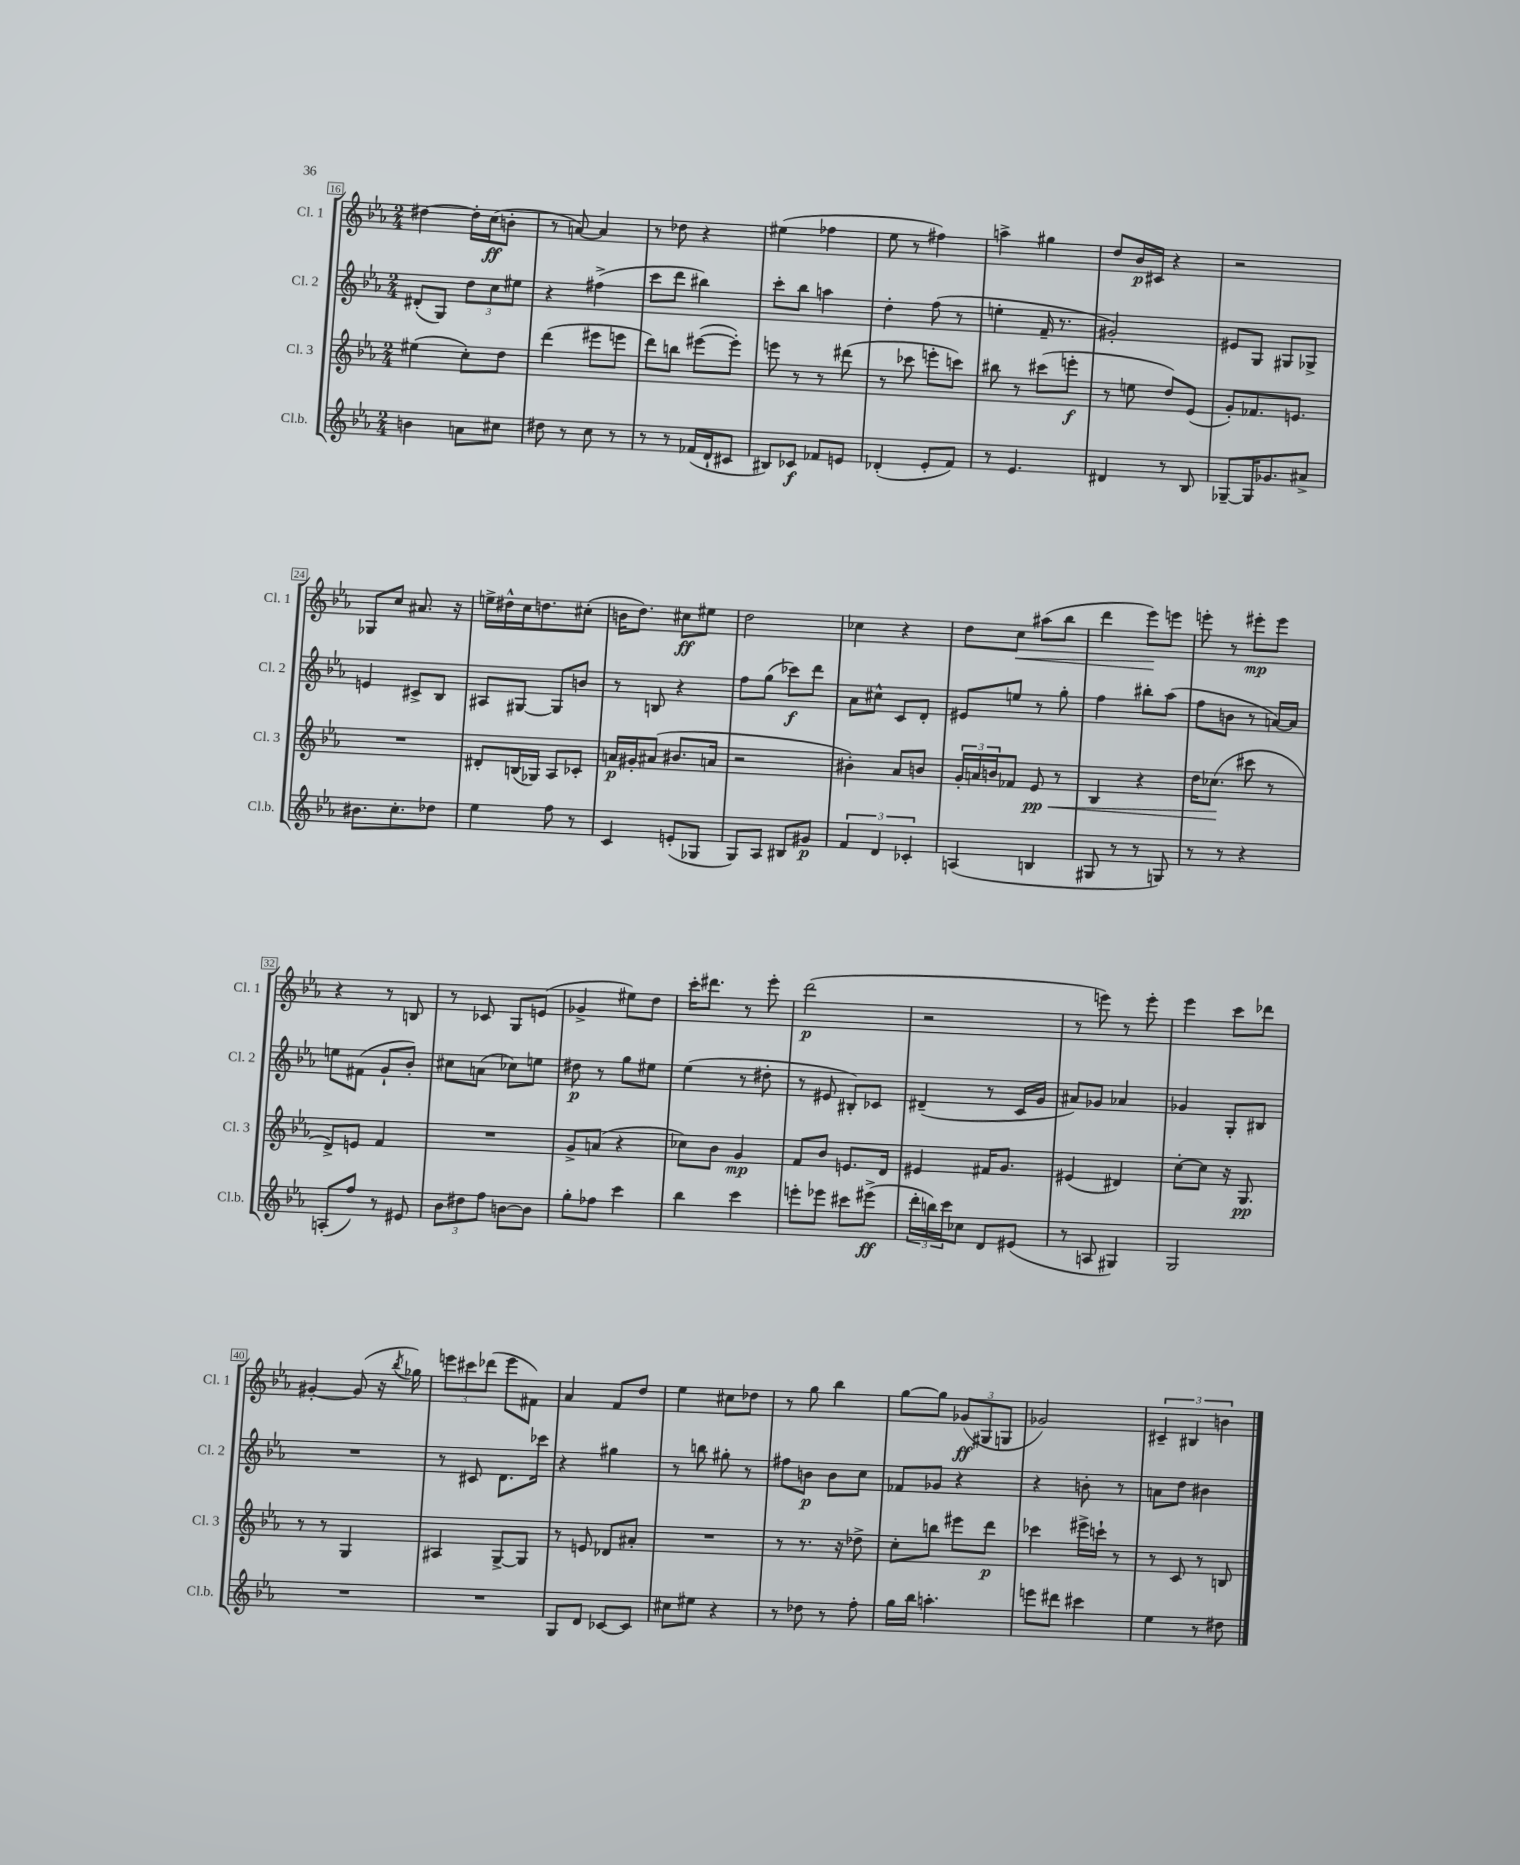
<<
\new StaffGroup <<
\new Staff = "s0" \with { instrumentName = "Cl. 1" shortInstrumentName = "Cl. 1" } {
    \clef treble \key ees \major \numericTimeSignature \time 2/4
    dis''4~ dis''16-. c''16\ff( b'8-. |
    r8 a'8~) a'4 |
    r8 des''8 r4 |
    eis''4( fes''4 |
    ees''8 r8 fis''4) |
    a''4-> gis''4 |
    d''8 bes'16\p cis'16 r4 |
    r2 |
    ges8 c''8 ais'8. r16 |
    e''16-> dis''16-^ c''16 d''8. cis''8-.( |
    b'16 d''8.) cis''8\ff eis''8 |
    d''2 |
    ces''4 r4 |
    d''8 c''8\< ais''8( bes''8 |
    d'''4 ees'''8\!) e'''8 |
    e'''8-. r8 eis'''8-.\mp eis'''8 |
    r4 r8 b8 |
    r8 ces'8 g8 e'8( |
    ges'4-> eis''8) d''8 |
    c'''16-. dis'''8. r8 ees'''8-. |
    d'''2\p( |
    r2 |
    r8 e'''8) r8 e'''8-. |
    ees'''4 c'''8 des'''8 |
    gis'4~-. gis'8( r16 \acciaccatura { bes''8 } ges''16) |
    \tuplet 3/2 { e'''8 cis'''8 des'''8( } e'''8 fis'8) |
    aes'4 f'8 d''8 |
    ees''4 cis''8 des''8 |
    r8 g''8 bes''4 |
    g''8~ g''8 \tuplet 3/2 { ges'8\ff( gis8 g8 } |
    ges'2) |
    \tuplet 3/2 { cis'4-- bis4 b'4 } \bar "|." |
}
\new Staff = "s1" \with { instrumentName = "Cl. 2" shortInstrumentName = "Cl. 2" } {
    \clef treble \key ees \major \numericTimeSignature \time 2/4
    dis'8-.( g8) \tuplet 3/2 { d''8 c''8 eis''8 } |
    r4 fis''4->( |
    c'''8 d'''8 bis''4) |
    c'''8-. bes''8 a''4 |
    d''4-. f''8( r8 |
    e''4-. f'16-- r8. |
    gis'2-.) |
    eis'8 g8 gis8 ges8-> |
    e'4 cis'8-> bes8 |
    ais8 gis8~ gis8 b'8 |
    r8 b8 r4 |
    f''8 g''8( ces'''8\f) d'''8 |
    aes'8 cis''8-^ c'8 d'8-. |
    eis'8 e''8 r8 g''8-. |
    f''4 bis''8-. aes''8( |
    f''8 b'8 r8 a'16~) a'16 |
    e''8 fis'8( g'8-! bes'8-.) |
    cis''8 a'8( ces''8) e''8 |
    dis''8\p r8 g''8 eis''8 |
    ees''4( r8 dis''8-. |
    r8 eis'8 bis8-.) ces'8 |
    dis'4--( r8 c'16 g'16 |
    ais'8) ges'8 aes'4 |
    ges'4 g8-. bis8 |
    R2 |
    r8 cis'8 d'8. ces'''16 |
    r4 gis''4 |
    r8 b''8 gis''8-. r8 |
    fis''8 b'8\p b'8 c''8 |
    fes'8 ges'8 r4 |
    r4 b'8-. r8 |
    a'8 d''8 bis'4 \bar "|." |
}
\new Staff = "s2" \with { instrumentName = "Cl. 3" shortInstrumentName = "Cl. 3" } {
    \clef treble \key ees \major \numericTimeSignature \time 2/4
    eis''4( c''8-.) d''8 |
    d'''4( eis'''8 e'''8 |
    d'''8) b''8 eis'''8~( eis'''8-.) |
    e'''8 r8 r8 dis'''8( |
    r8 ces'''8 e'''8-. c'''8) |
    bis''8 r8 cis'''8( e'''8-.\f |
    r8 e''8 d''8) ees'8( |
    g'8-.) fes'8. e'8. |
    R2 |
    dis'8-. b16( ges16) aes8 ces'8-. |
    a'16\p gis'16-. ais'8( bis'8. a'16 |
    r2 |
    bis'4-.) aes'8 b'8 |
    \tuplet 3/2 { g'16-. a'16 b'16 } fes'8 ees'8\pp\< r8 |
    bes4 r4 |
    d''16 ces''8.\!( cis'''8 r8 |
    d'8->) e'8 f'4 |
    R2 |
    g'8-> a'8( r4 |
    ces''8) bes'8 g'4\mp |
    f'8 bes'8 e'8. d'16 |
    eis'4 fis'16 g'8. |
    eis'4( dis'4) |
    c''8~-. c''8 r16 g8.\pp |
    r8 r8 g4 |
    ais4 g8~-> g8 |
    r8 e'8 des'8 ais'8-. |
    R2 |
    r8 r8. r16 des''8-> |
    c''8-. b''8 eis'''8 d'''8\p |
    ces'''4 eis'''16-> c'''16-! r8 |
    r8 c'8 r8 b8 \bar "|." |
}
\new Staff = "s3" \with { instrumentName = "Cl.b." shortInstrumentName = "Cl.b." } {
    \clef treble \key ees \major \numericTimeSignature \time 2/4
    b'4 a'8 cis''8 |
    dis''8 r8 c''8 r8 |
    r8 r8 fes'16( d'16-! cis'8 |
    bis8) ces'8\f fes'8 e'8 |
    des'4-.( ees'8-. f'8) |
    r8 ees'4. |
    dis'4 r8 bes8 |
    ges8~-- ges16 ges'8. ais'8-> |
    bis'8. c''8.-. des''8 |
    ees''4 f''8 r8 |
    c'4 e'8-.( ges8 |
    g8) aes8 bis8 gis'8\p |
    \tuplet 3/2 { f'4 d'4 ces'4-. } |
    a4( b4 |
    gis8 r8 r8 g8) |
    r8 r8 r4 |
    a8-.( f''8) r8 eis'8 |
    \tuplet 3/2 { bes'8 dis''8 f''8 } b'8~ b'8 |
    g''8-. fes''8 c'''4 |
    bes''4 c'''4 |
    e'''8-. ees'''8 cis'''8 eis'''8->\ff( |
    \tuplet 3/2 { d'''16-. b''16) c'''16 } ces''8 d'8 eis'8( |
    r8 a8 gis4) |
    g2 |
    R2 |
    R2 |
    g8 d'8 ces'8~ ces'8 |
    cis''8 eis''8 r4 |
    r8 des''8 r8 f''8-. |
    g''16 bes''16 a''4.-. |
    e'''8 dis'''8 cis'''4 |
    ees''4 r8 dis''8 \bar "|." |
}
>>
>>
\layout { \context { \Score currentBarNumber = #16 \override BarNumber.stencil = #(make-stencil-boxer 0.1 0.3 ly:text-interface::print) } }
